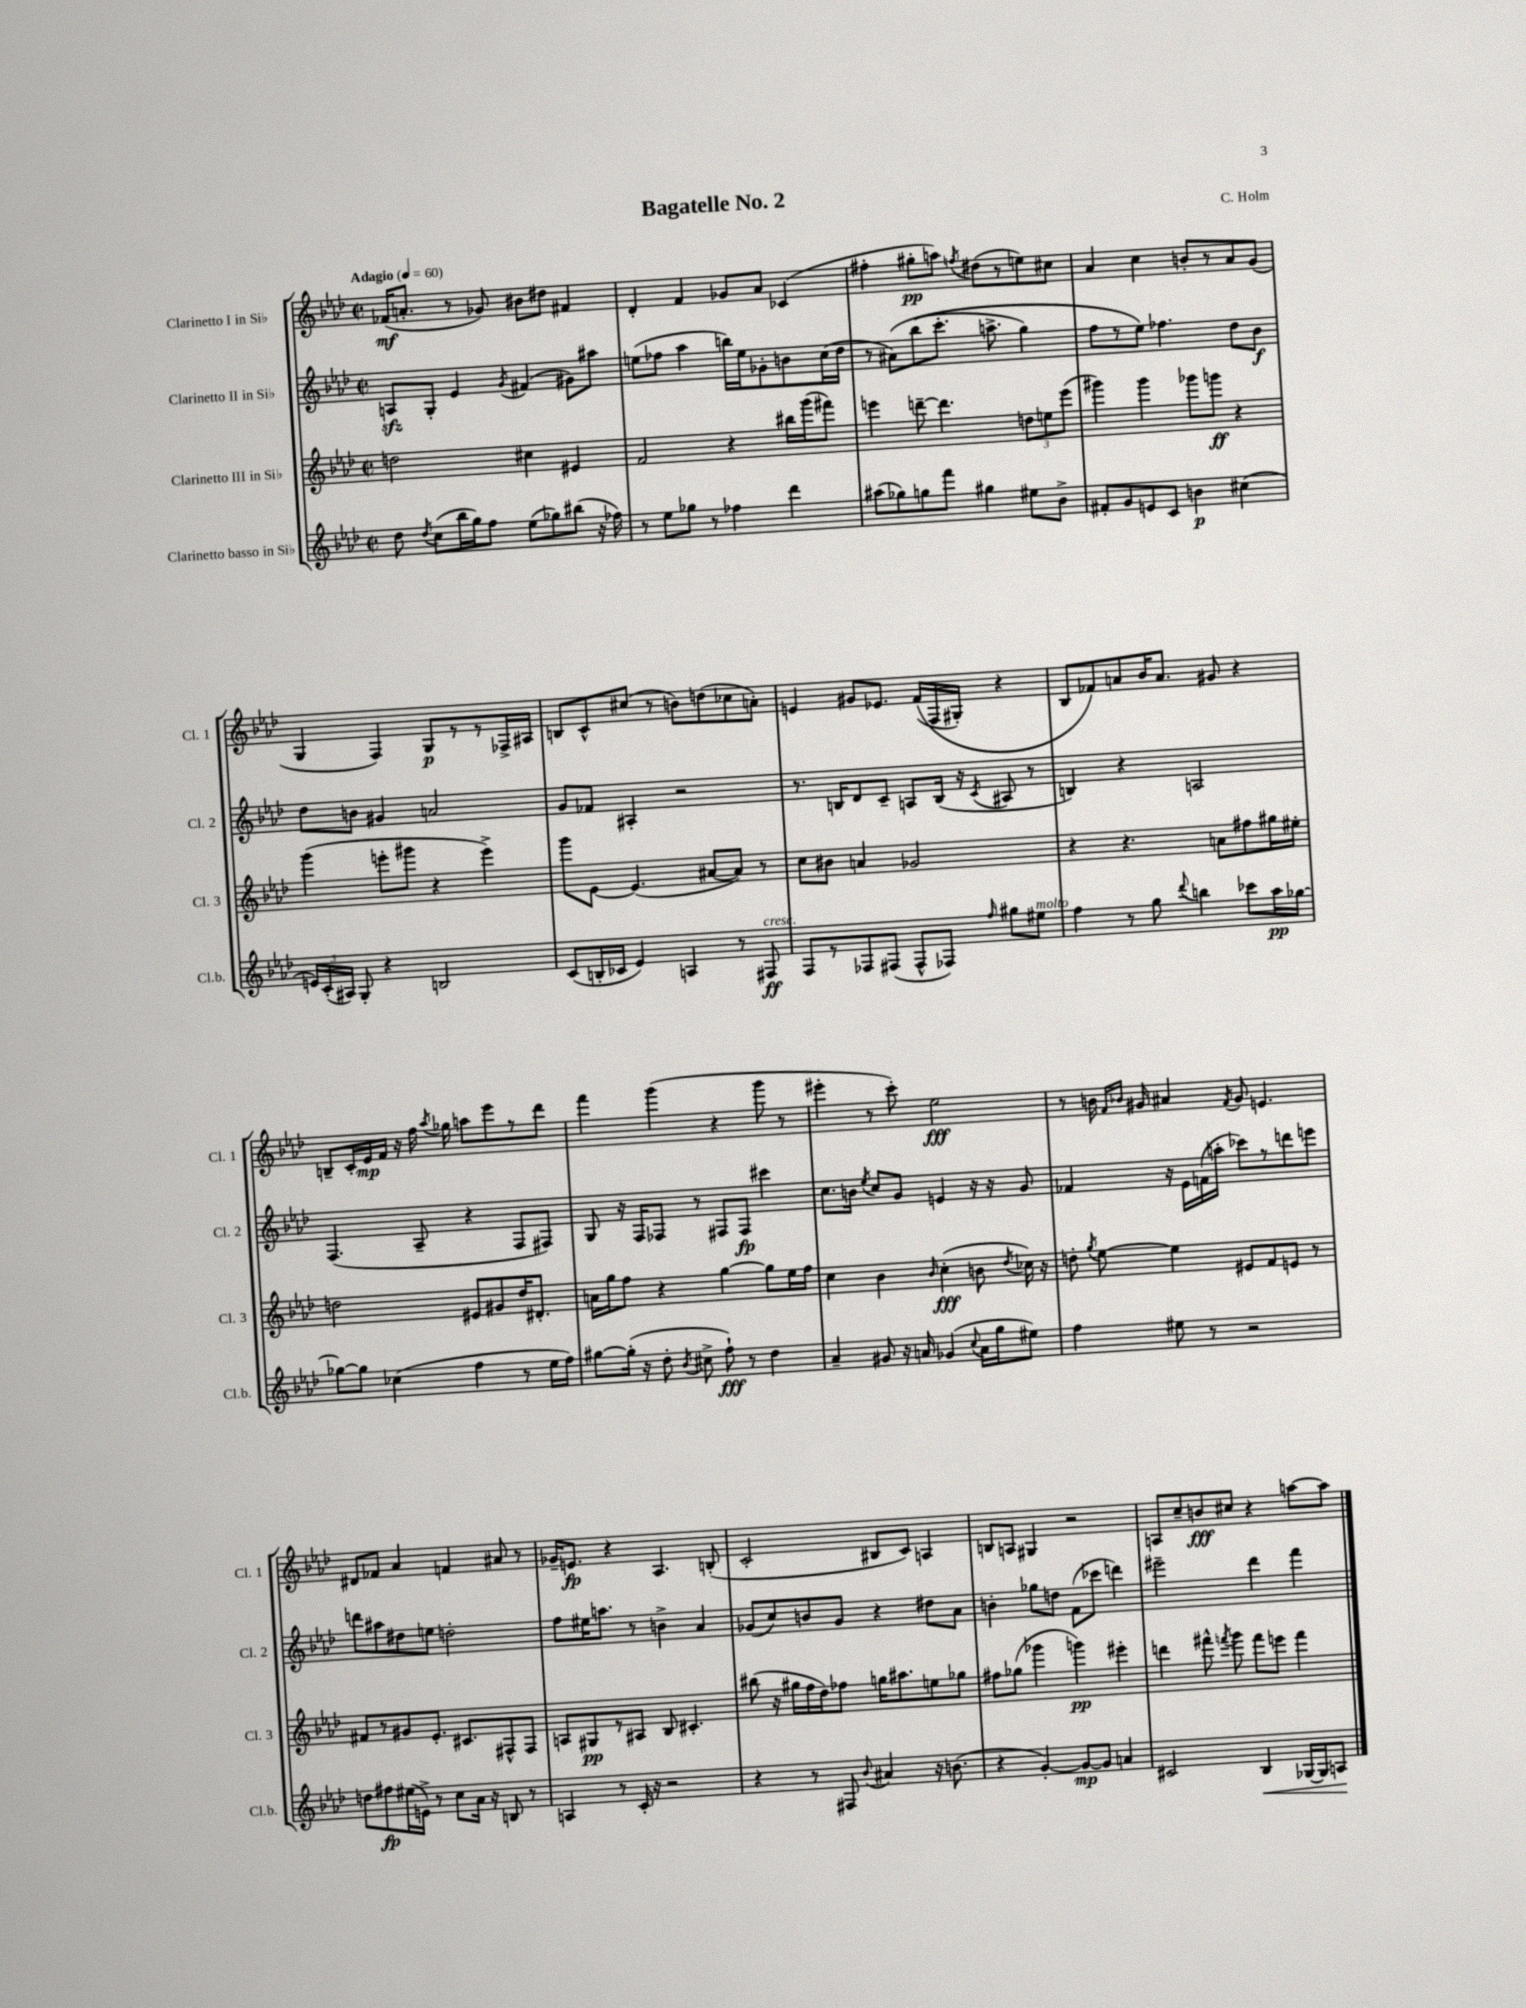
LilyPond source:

\header { title = "Bagatelle No. 2" composer = "C. Holm" }
<<
\new StaffGroup <<
\new Staff = "s0" \with { instrumentName = "Clarinetto I in Sib" shortInstrumentName = "Cl. 1" } {
    \clef treble \key aes \major \defaultTimeSignature \time 2/2 \tempo "Adagio" 4 = 60
    \autoBeamOff fes'16[\mf( a'8.]-. r8 ges'8) bis'8[ dis''8] fis'4 |
    des'4-. f'4 ges'8[ aes'8] ces'4( |
    fis''4-. gis''8[-.\pp a''8]) \acciaccatura { f''8 } dis''8[( r8 e''8) cis''8] |
    aes'4 c''4 b'8[-. r8 aes'8 g'8]( |
    g4 f4) g8[\p r8 r8 fes16-> ais16] |
    b8[ c'8-^ cis''8]( r8 b'8[) d''8( ces''8 a'8]-.) |
    e'4 gis'8[ ees'8.] f'16[(\( f16 gis16]-.) r4 |
    bes8[ fes'8\) a'8 bes'16 a'8.] gis'8 r4 |
    b8[-- c'16-. ees'16\mp f'16] r16 f''16 \acciaccatura { aes''8 } ges''16 a''8[ ees'''8 r8 des'''8] |
    f'''4 g'''4( r4 g'''8 r8 |
    eis'''4-. r8 c'''8-.) ees''2\fff |
    r8 b'16 \grace { f'16[ bes'16] } gis'16 ais'4 \acciaccatura { f'8 } gis'8 e'4. |
    dis'8[ fes'8] aes'4 f'4 ais'8 r8 |
    ges'16[-- e'8.]\fp r4 aes4. b8-.( |
    c'2-. bis8[ c'8]) a4 |
    b8[ a8] gis4 r2 |
    a8[ c''8-- b'8\fff cis''8] r4 a''8[~ a''8] \bar "|." |
}
\new Staff = "s1" \with { instrumentName = "Clarinetto II in Sib" shortInstrumentName = "Cl. 2" } {
    \clef treble \key aes \major \defaultTimeSignature \time 2/2
    \autoBeamOff a8[\sfz g8]-. ees'4 \acciaccatura { g'8 } fis'4( gis'8[) ais''8] |
    e''8[( fes''8] aes''4 b''16[) e''16 ges'8-. b'8 c''16( des''16] |
    r8 ais'8[)\( bes''8( c'''8.]-. a''8.-> g''4) |
    f''8[ r8 ees''8]\) fes''4. des''8[ bes'8]\f |
    des''8[ b'8] gis'4 a'2 |
    g'8[ fes'8] ais4-. r2 |
    r8. b16[ des'8 c'8]-- a8[ b16]( r16 \acciaccatura { c'8 } ais8 r8 |
    b4) r4 a2 |
    f4.( aes8-- r4 f8[ fis8]) |
    g8 r16 f16[ fes8] r8 fis8[ fis8]\fp cis'''4 |
    c''8.[ b'16] \acciaccatura { ees''8 } c''8[ g'8] e'4 r16 r16 g'8 |
    fes'4 r16 ees'16[ f'16( a''16]-. ces'''8[) r8 d'''8 e'''8] |
    d'''8[ ais''8 dis''8 e''8] d''2-. |
    f''8[ eis''16 a''8.] r8 b'4-> aes'4 |
    ges'8[( c''8) b'8 ges'8] r4 dis''8[ aes'8] |
    b'4-. ges''8[ d''8] f'8[( ces'''8] d'''4) |
    eis'''2-- des'''4 f'''4 \bar "|." |
}
\new Staff = "s2" \with { instrumentName = "Clarinetto III in Sib" shortInstrumentName = "Cl. 3" } {
    \clef treble \key aes \major \defaultTimeSignature \time 2/2
    \autoBeamOff d''2 cis''4 eis'4 |
    f'2 r4 bis''16[ g'''16( fis'''8]) |
    e'''4 d'''8~-- d'''4. \tuplet 3/2 { d''8[ e''8 e'''8]( } |
    gis'''4) gis'''4 ges'''8[ g'''8]\ff r4 |
    g'''4( e'''8[-. gis'''8] r4 e'''4->) |
    g'''8[ ees'8]~ ees'4.( ais'8[~ ais'8]) r8 |
    c''8[ bis'8] a'4 ges'2 |
    r4 r4. a'8[ fis''8 gis''16 eis''16]-. |
    d''2 eis'8[ gis'8 d''16 dis'8.]-. |
    a'16[ g''16 f''8] r4 g''4~ g''8[ ees''16 f''16] |
    c''4 bes'4 \grace { bes'16 } c''4-.\fff( b'8 \acciaccatura { des''8 } ces''16) r16 |
    d''8-. \acciaccatura { g''8 } ees''8~ ees''4 eis'8[ f'8 e'8] r8 |
    fis'8[ r8 gis'8 ees'8.]-. cis'8.[ fis8-^ fis8] |
    a8[ gis8\pp r8 ais8] bes8 cis'4.-. |
    bis''8( r16 gis''16[ f''16 des''16) fes''8] g''16[ ais''8. e''8 ges''8] |
    fis''8[ ges''8]( ges'''4 g'''4\pp) eis'''4-. |
    d'''4 fis'''8-^ \acciaccatura { f'''8 } g'''8 f'''8[ e'''8] f'''4 \bar "|." |
}
\new Staff = "s3" \with { instrumentName = "Clarinetto basso in Sib" shortInstrumentName = "Cl.b." } {
    \clef treble \key aes \major \defaultTimeSignature \time 2/2
    \autoBeamOff des''8 \acciaccatura { des''8 } c''8[( bes''16 g''16) f''8] ees''8[( ges''8) bis''8]( r16 fes''16) |
    r8 ees''8[ ges''8] r8 fes''4 des'''4 |
    ais''8[( ges''8) g''8 f'''8] gis''4 eis''8[ bes'8]-> |
    fis'8[-. g'8 e'8 c'8] b'4\p cis''4( |
    \tuplet 3/2 { e'16[) c'16-.( ais16]) } g8-. r4 b2 |
    c'8[( b16-. ces'16] ees'4) a4 r8 fis8\ff^\markup { \italic "cresc." } |
    f8[ r8 fes8 fis8]( fis8[-^ fes8]) \grace { f''16 } gis''8[ eis''8]^\markup { \italic "molto" } |
    f''4 r8 g''8 \appoggiatura { des'''8 } b''4 ces'''8[ aes''16\pp ges''16]~ |
    ges''8[~ ges''8] ces''4( f''4 r8 ees''16[ f''16]) |
    gis''8[~ gis''16]-.( r16 des''8-. \acciaccatura { bes'8 } cis''8-> f''8-!\fff) r8 des''4 |
    aes'4-- gis'8 r16 a'16 ges'4( \appoggiatura { c''8 } a'16[ g''16 eis''8]) |
    f''4 eis''8 r8 r2 |
    d''8[ fis''8\fp eis''16( e'16]->) r8 c''8[ aes'16] r16 b8 r8 |
    a4 r8 c'16-. r16 r2 |
    r4 r8 fis8 \appoggiatura { bes'8 } ais'4 r16 b'8.( |
    r4 g'4~-.) g'8[~\mp g'8] a'4 |
    cis'2 bes4\< ges16[~ ges16 a8]\! \bar "|." |
}
>>
>>
\layout { \context { \Score \remove "Bar_number_engraver" } }
